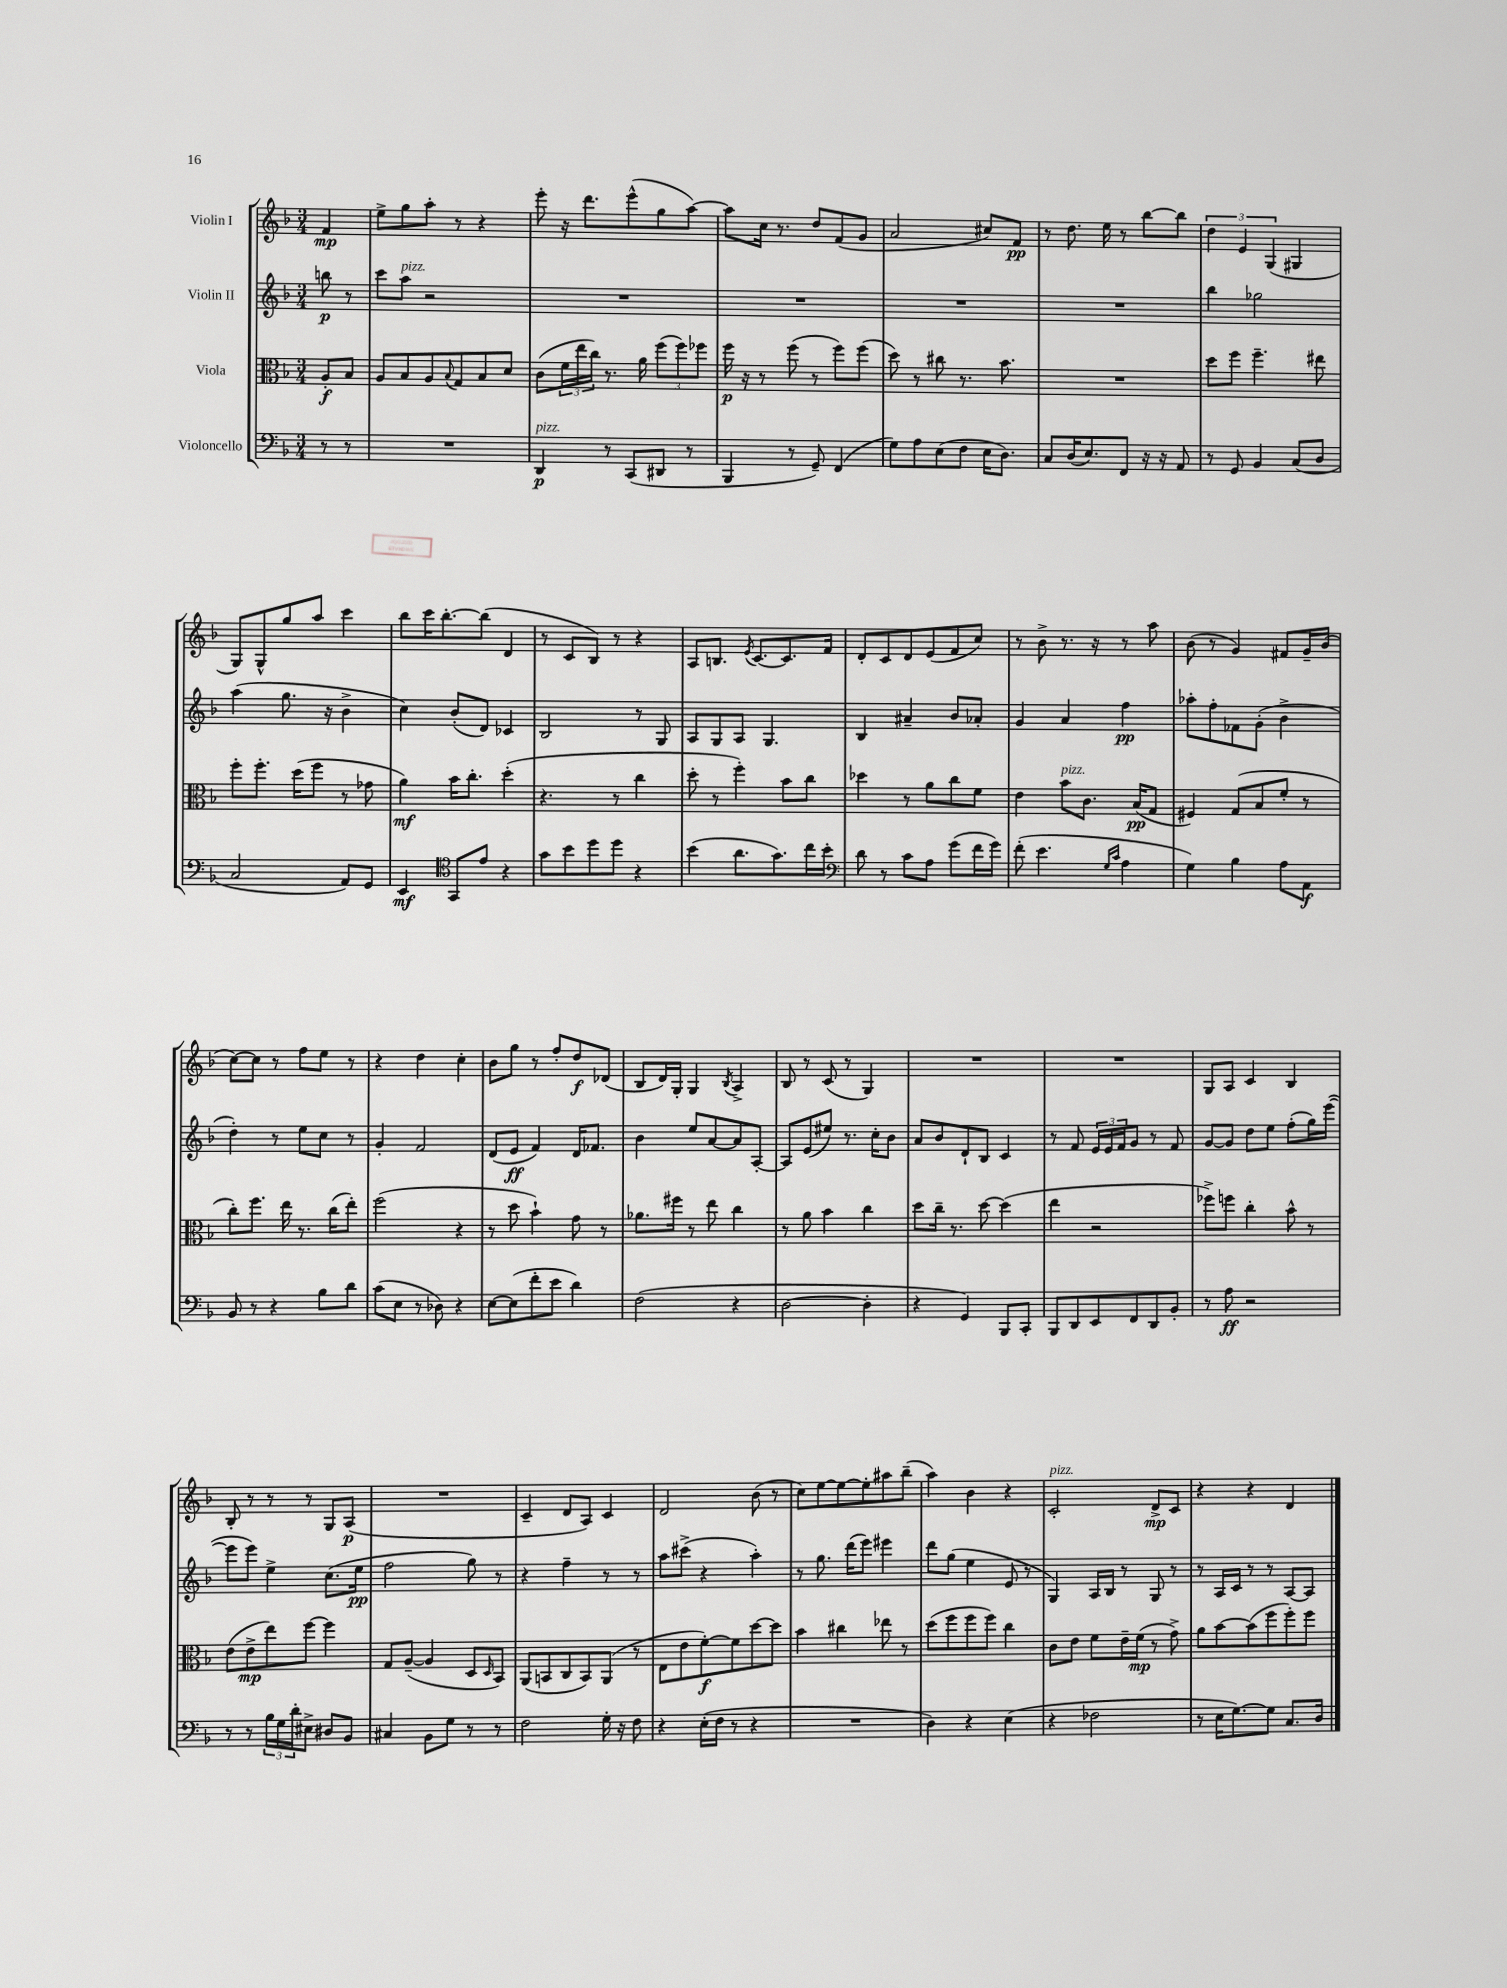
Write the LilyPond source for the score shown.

<<
\new StaffGroup <<
\new Staff = "s0" \with { instrumentName = "Violin I" } {
    \clef treble \key f \major \numericTimeSignature \time 3/4 \partial 4
    f'4\mp |
    e''8-> g''8 a''8-. r8 r4 |
    e'''8-. r16 d'''8. e'''8-^( g''8 a''8~) |
    a''8 c''16 r8. d''8 f'8( g'8 |
    a'2 cis''8) f'8\pp |
    r8 d''8. e''16 r8 bes''8~ bes''8 |
    \tuplet 3/2 { d''4 e'4 g4( } gis4 |
    g8) g8-^ g''8 a''8 c'''4 |
    bes''8 c'''16 bes''8.~-. bes''8( d'4 |
    r8 c'8 bes8) r8 r4 |
    a8 b8. \acciaccatura { e'8 } c'8.~ c'8. f'16 |
    d'8-. c'8 d'8 e'8( f'8 c''8) |
    r8 bes'8-> r8. r16 r8 a''8 |
    bes'8( r8 g'4) fis'8 g'16-- bes'16( |
    c''8~) c''8 r8 f''8 e''8 r8 |
    r4 d''4 c''4-. |
    bes'8 g''8 r8 f''8-. d''8\f des'8( |
    bes8 d'16) g16-. g4 \acciaccatura { bes8 } a4-> |
    bes8 r8 c'8( r8 g4) |
    R2. |
    R2. |
    g8 a8 c'4 bes4 |
    bes8-. r8 r8 r8 g8 a8\p( |
    R2. |
    c'4-- d'8 a8) c'4 |
    d'2 bes'8( r8 |
    c''8) e''8~ e''8~ e''8-. ais''8 bes''8--( |
    a''4) bes'4 r4 |
    c'2-.^\markup { \italic "pizz." } d'8->\mp c'8 |
    r4 r4 d'4 \bar "|." |
}
\new Staff = "s1" \with { instrumentName = "Violin II" } {
    \clef treble \key f \major \numericTimeSignature \time 3/4 \partial 4
    b''8\p r8 |
    c'''8 a''8^\markup { \italic "pizz." } r2 |
    R2. |
    R2. |
    R2. |
    R2. |
    bes''4 ges''2 |
    a''4( g''8. r16 bes'4-> |
    c''4) bes'8-.( d'8) ces'4 |
    bes2 r8 g8 |
    a8 g8 a8 g4. |
    bes4 ais'4-- bes'8 aes'8-. |
    g'4 a'4 f''4\pp |
    aes''8-. f''8-. fes'8 g'8-.( bes'4-> |
    d''4-.) r8 e''8 c''8 r8 |
    g'4-. f'2 |
    d'8( e'8\ff f'4) d'16 fes'8. |
    bes'4 e''8 a'8~ a'8 a8~-. |
    a8 e'8( eis''8) r8. c''16-. bes'8 |
    a'8 bes'8 d'8-! bes8 c'4 |
    r8 f'8 \tuplet 3/2 { e'16 e'16 f'16 } g'8 r8 f'8 |
    g'8~ g'8 d''8 e''8 f''8-.( g''16) e'''16~( |
    e'''8 e'''8) e''4-> c''8.( e''16\pp |
    f''2 g''8) r8 |
    r4 f''4-- r8 r8 |
    a''8 cis'''8->( r4 a''4-.) |
    r8 g''8. d'''16( e'''8) eis'''4 |
    d'''8 g''8( e''4 e'8 r8 |
    g4) a16 bes16 r8 g8 r8 |
    r8 a16 c'16 r8 r8 a8~ a8 \bar "|." |
}
\new Staff = "s2" \with { instrumentName = "Viola" } {
    \clef alto \key f \major \numericTimeSignature \time 3/4 \partial 4
    a8-.\f bes8 |
    a8 bes8 a8 \appoggiatura { bes8 } g8 bes8 d'8 |
    c'8( \tuplet 3/2 { f'16 e''16 c''16) } r8. a'16 \tuplet 3/2 { f''8( f''8) fes''8 } |
    f''16\p r16 r8 f''8( r8 f''8) f''8( |
    d''8) r8 cis''8 r8. bes'8. |
    R2. |
    d''8 f''8 f''4.-- eis''8 |
    f''8-. f''8.-. d''16( f''8 r8 ges'8 |
    a'4\mf) bes'16 c''8.-. d''4-.( |
    r4. r8 c''4 |
    d''8-. r8 f''4-.) bes'8 c''8 |
    des''4 r8 a'8 c''8 f'8 |
    e'4 bes'8^\markup { \italic "pizz." } c'8. bes16\pp( g8 |
    fis4) g8( bes8 f'8-. r8 |
    c''8-.) f''8. e''16 r8. c''16( e''8-.) |
    f''2( r4 |
    r8 d''8 bes'4-!) g'8 r8 |
    aes'8. fis''16 r8 e''8 c''4 |
    r8 a'8 bes'4 c''4 |
    d''8 c''16-- r8. d''8~ d''4( |
    e''4 r2 |
    fes''8->) f''8 c''4-. bes'8-^ r8 |
    e'8( e'8->\mp e''8) f''8~ f''4 |
    g8 a8~--( a4 d8 \grace { d16 } bes,8) |
    a,8( b,8 c8 b,8) a,8( r8 |
    e8 e'8 f'8~-.\f) f'8 d''8~ d''8 |
    bes'4 cis''4 ees''8 r8 |
    d''8( f''8 f''8 f''8) c''4 |
    c'8 e'8 f'8 e'16-- f'16\mp( r8 g'8->) |
    a'8 bes'8~ bes'8( f''8 f''8-.) f''8 \bar "|." |
}
\new Staff = "s3" \with { instrumentName = "Violoncello" } {
    \clef bass \key f \major \numericTimeSignature \time 3/4 \partial 4
    r8 r8 |
    R2. |
    d,4\p^\markup { \italic "pizz." } r8 c,8( dis,8 r8 |
    bes,,4 r8 g,8--) f,4( |
    g8) a8 e8( f8 e16 d8.) |
    c8 d16( e8.) f,8 r16 r16 a,8 |
    r8 g,8 bes,4 c8( d8 |
    c2 a,8) g,8 |
    e,4\mf \clef tenor g,8 e'8 r4 |
    g'8 bes'8 d''8 d''8 r4 |
    bes'4( a'8. g'8.) c''16 bes'16-. |
    \clef bass d'8 r8 c'8 a8 g'8( f'16 g'16) |
    f'8-.( e'4. \grace { g16 c'16 } a4 |
    g4) bes4 a8 a,8\f |
    bes,8 r8 r4 bes8 d'8 |
    c'8( e8 r8 des8) r4 |
    e8~ e8( f'8-. e'8 d'4) |
    f2( r4 |
    d2~ d4-. |
    r4 g,4) bes,,8 c,8-. |
    bes,,8 d,8 e,8 f,8 d,8 bes,8-. |
    r8 a8\ff r2 |
    r8 r8 \tuplet 3/2 { bes16 g16 d'16-. } eis8-> dis8 bes,8 |
    cis4 bes,8 g8 r8 r8 |
    f2 g16-. r16 f8 |
    r4 e16-.( f16 r8 r4 |
    R2. |
    d4) r4 e4( |
    r4 fes2 |
    r8 e16 g8.~) g8 c8. d16 \bar "|." |
}
>>
>>
\layout { \context { \Score \remove "Bar_number_engraver" } }
